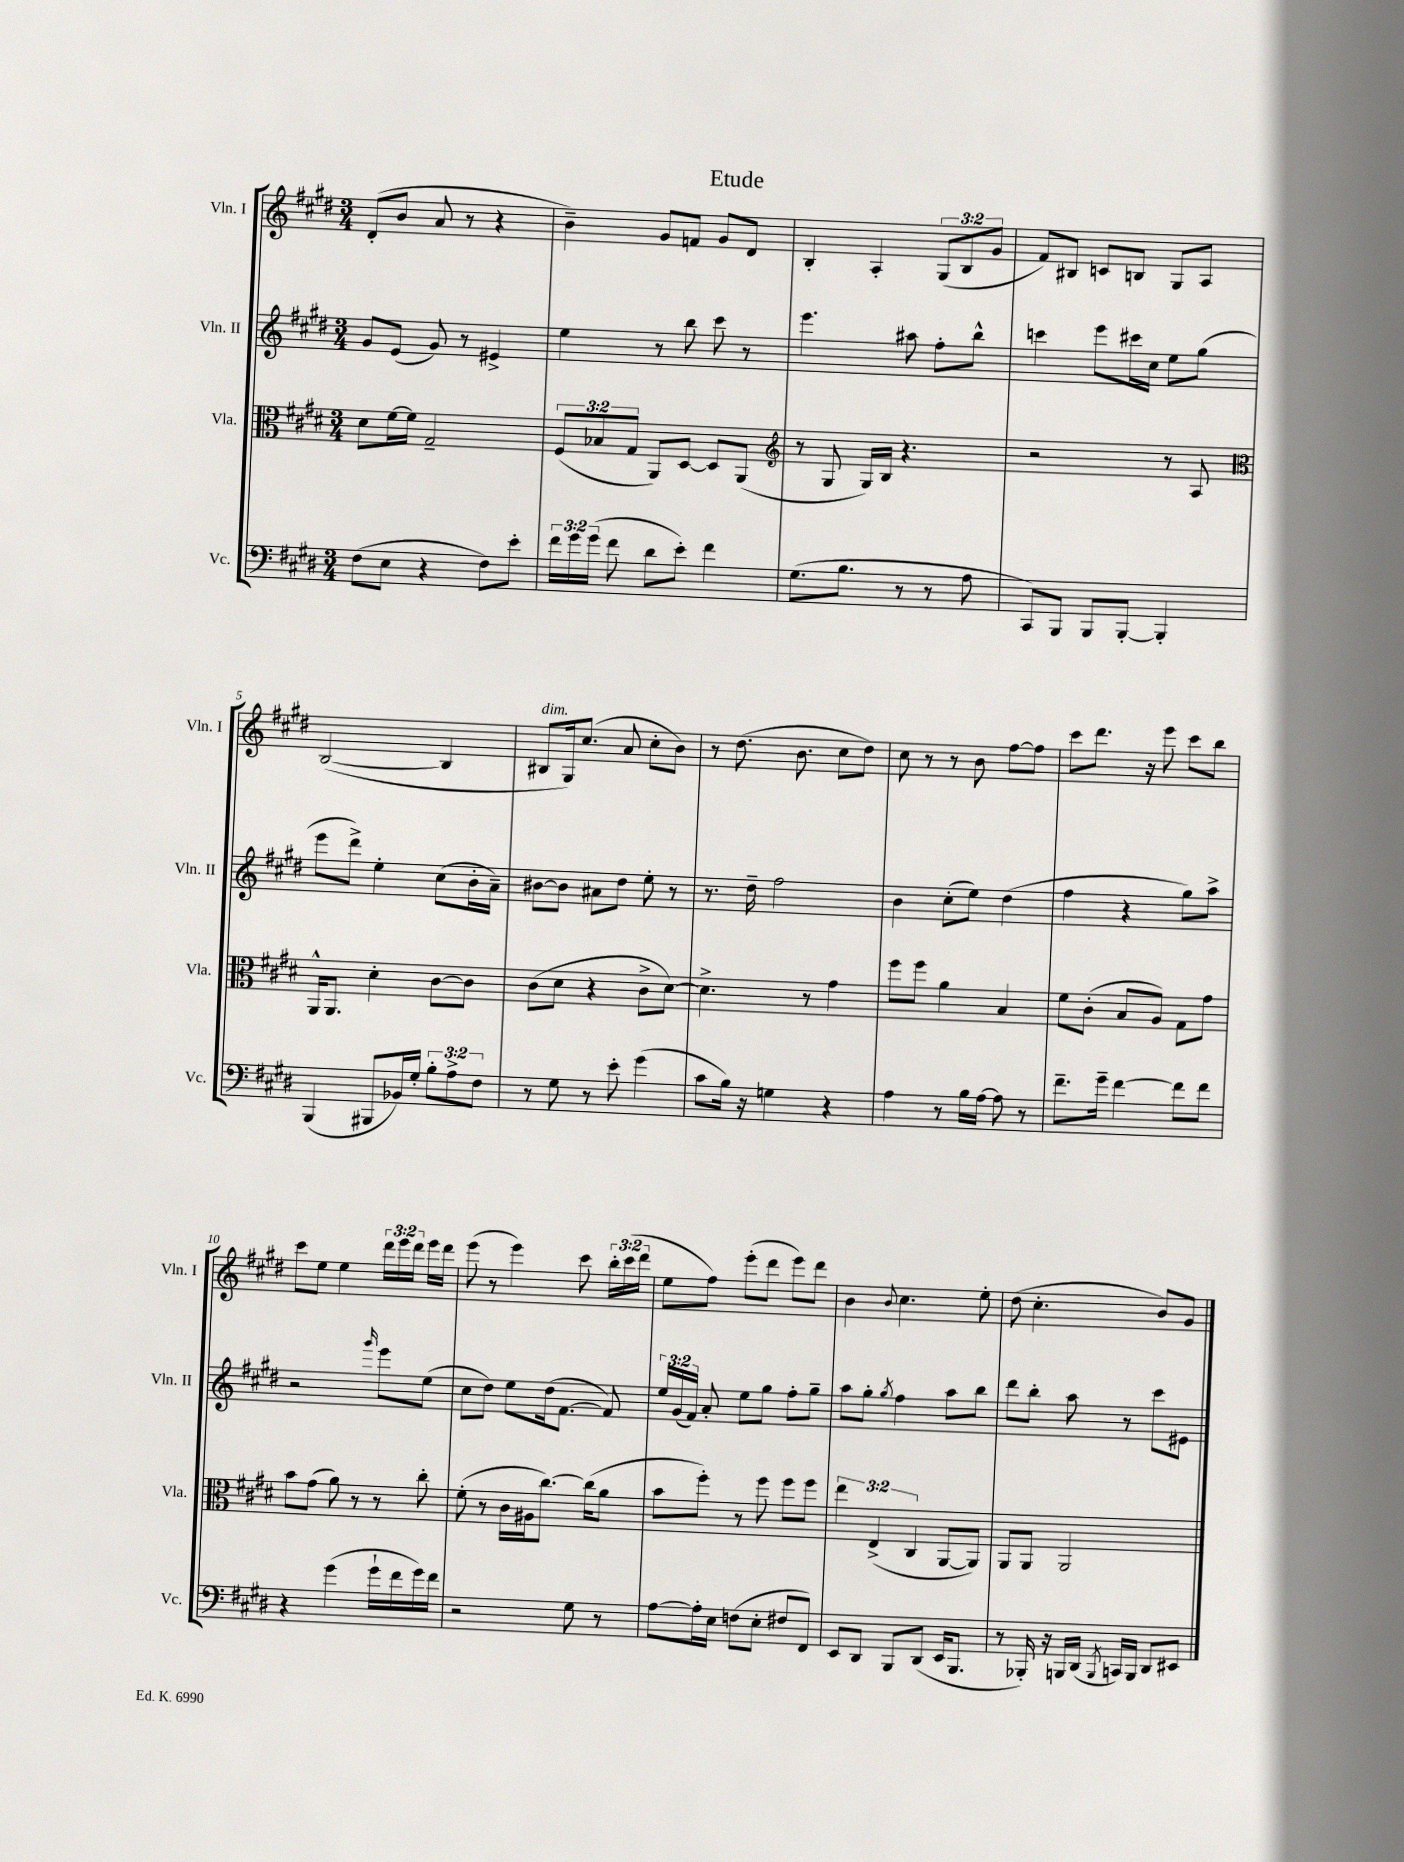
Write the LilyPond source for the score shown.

\header { title = "Etude" }
<<
\new StaffGroup <<
\new Staff = "s0" \with { instrumentName = "Vln. I" shortInstrumentName = "Vln. I" } {
    \clef treble \key e \major \numericTimeSignature \time 3/4 \override Staff.TupletNumber.text = #tuplet-number::calc-fraction-text
    \autoBeamOff dis'8[-.( b'8] a'8 r8 r4 |
    b'4--) gis'8[ f'8] gis'8[ dis'8] |
    b4-. a4-. \tuplet 3/2 { gis8[( b8 gis'8] } |
    fis'8[) bis8] c'8[ b8] gis8[ a8] |
    b2~( b4 |
    bis8[^\markup { \italic "dim." } gis16) cis''8.]( a'8 cis''8[-. b'8]) |
    r8 dis''8.( b'8. cis''8[ dis''8]) |
    cis''8 r8 r8 b'8 fis''8[~ fis''8] |
    cis'''8[ dis'''8.] r16 e'''8 cis'''8[ b''8] |
    cis'''8[ e''8] e''4 \tuplet 3/2 { dis'''16[ e'''16 dis'''16] } e'''16[ dis'''16] |
    e'''8( r8 e'''4) cis'''8 \tuplet 3/2 { b''16[-. cis'''16( dis'''16] } |
    e''8[ fis''8]) e'''8[-.( dis'''8] e'''8[) dis'''8] |
    b'4 \appoggiatura { b'8 } cis''4. e''8-. |
    dis''8( cis''4.-. b'8[) gis'8] \bar "|." |
}
\new Staff = "s1" \with { instrumentName = "Vln. II" shortInstrumentName = "Vln. II" } {
    \clef treble \key e \major \numericTimeSignature \time 3/4 \override Staff.TupletNumber.text = #tuplet-number::calc-fraction-text
    \autoBeamOff gis'8[ e'8]( gis'8) r8 eis'4-> |
    e''4 r8 b''8 cis'''8 r8 |
    e'''4. ais''8 fis''8[-. b''8]-^ |
    c'''4 e'''8[ cis'''16 cis''16] e''8[ gis''8]( |
    e'''8[ dis'''8]->) e''4-. cis''8[( b'16-. a'16]--) |
    bis'8[~ bis'8] ais'8[ dis''8] e''8-. r8 |
    r8. dis''16-- fis''2 |
    b'4 cis''8[-.( e''8]) dis''4( |
    fis''4 r4 gis''8[) a''8]-> |
    r2 \grace { gis'''16 } e'''8[ e''8]( |
    cis''8[ dis''8]) e''8[ dis''16( fis'8.]~ fis'8) |
    \tuplet 3/2 { e''16[ gis'16( fis'16]) } a'8-. e''8[ gis''8] fis''8[-. gis''8]-- |
    a''8[ gis''8]-. \acciaccatura { gis''8 } fis''4 a''8[ b''8] |
    dis'''8[ b''8]-. a''8 r8 cis'''8[ eis'8] \bar "|." |
}
\new Staff = "s2" \with { instrumentName = "Vla." shortInstrumentName = "Vla." } {
    \clef alto \key e \major \numericTimeSignature \time 3/4 \override Staff.TupletNumber.text = #tuplet-number::calc-fraction-text
    \autoBeamOff dis'8[ fis'16~ fis'16] gis2-- |
    \tuplet 3/2 { fis8[( bes8 gis8] } a,8[) dis8]~ dis8[ a,8]( |
    \clef treble r8 gis8 gis16[) b16] r4. |
    r2 r8 a8 |
    \clef alto a,16[-^ a,8.] dis'4-. cis'8[~ cis'8] |
    cis'8[( dis'8] r4 cis'8[-> dis'8]~) |
    dis'4.-> r8 gis'4 |
    fis''8[ fis''8] a'4 b4 |
    fis'8[ cis'8]-.( b8[ a8]) gis8[ gis'8] |
    b'8[ gis'8]( a'8) r8 r8 cis''8-. |
    fis'8-.( r8 cis'16[ ais16 cis''8.]~) cis''16[( a'8] |
    b'8[ fis''8]-.) r8 fis''8 fis''8[ fis''8] |
    \tuplet 3/2 { e''4 e4->( cis4 } a,8[~ a,8]) |
    a,8[ a,8] a,2 \bar "|." |
}
\new Staff = "s3" \with { instrumentName = "Vc." shortInstrumentName = "Vc." } {
    \clef bass \key e \major \numericTimeSignature \time 3/4 \override Staff.TupletNumber.text = #tuplet-number::calc-fraction-text
    \autoBeamOff fis8[( e8] r4 fis8[) e'8]-. |
    \tuplet 3/2 { fis'16[ gis'16 gis'16]( } fis'8 dis'8[ e'8]-.) fis'4 |
    gis8.[( b8.] r8 r8 a8 |
    cis,8[) b,,8] b,,8[ b,,8]~-. b,,4-. |
    b,,4( bis,,8[ bes,16) gis16]-. \tuplet 3/2 { b8[-. a8-> fis8] } |
    r8 gis8 r8 e'8-. gis'4( |
    cis'8[ b16]) r16 g4 r4 |
    a4 r8 b16[ a16]~ a8 r8 |
    fis'8.[-- gis'16]-- fis'4~ fis'8[ fis'8] |
    r4 gis'4( gis'16[-! fis'16 gis'16) fis'16] |
    r2 gis8 r8 |
    a8[~ a16-. e16] f8[( e8]-. fis8[ fis,8]) |
    e,8[ dis,8] b,,8[ dis,8]( e,16[ b,,8.] |
    r8 bes,,16-.) r16 b,,16[ dis,16]( \acciaccatura { b,,8 } c,16[) b,,16] dis,8[ eis,8] \bar "|." |
}
>>
>>
